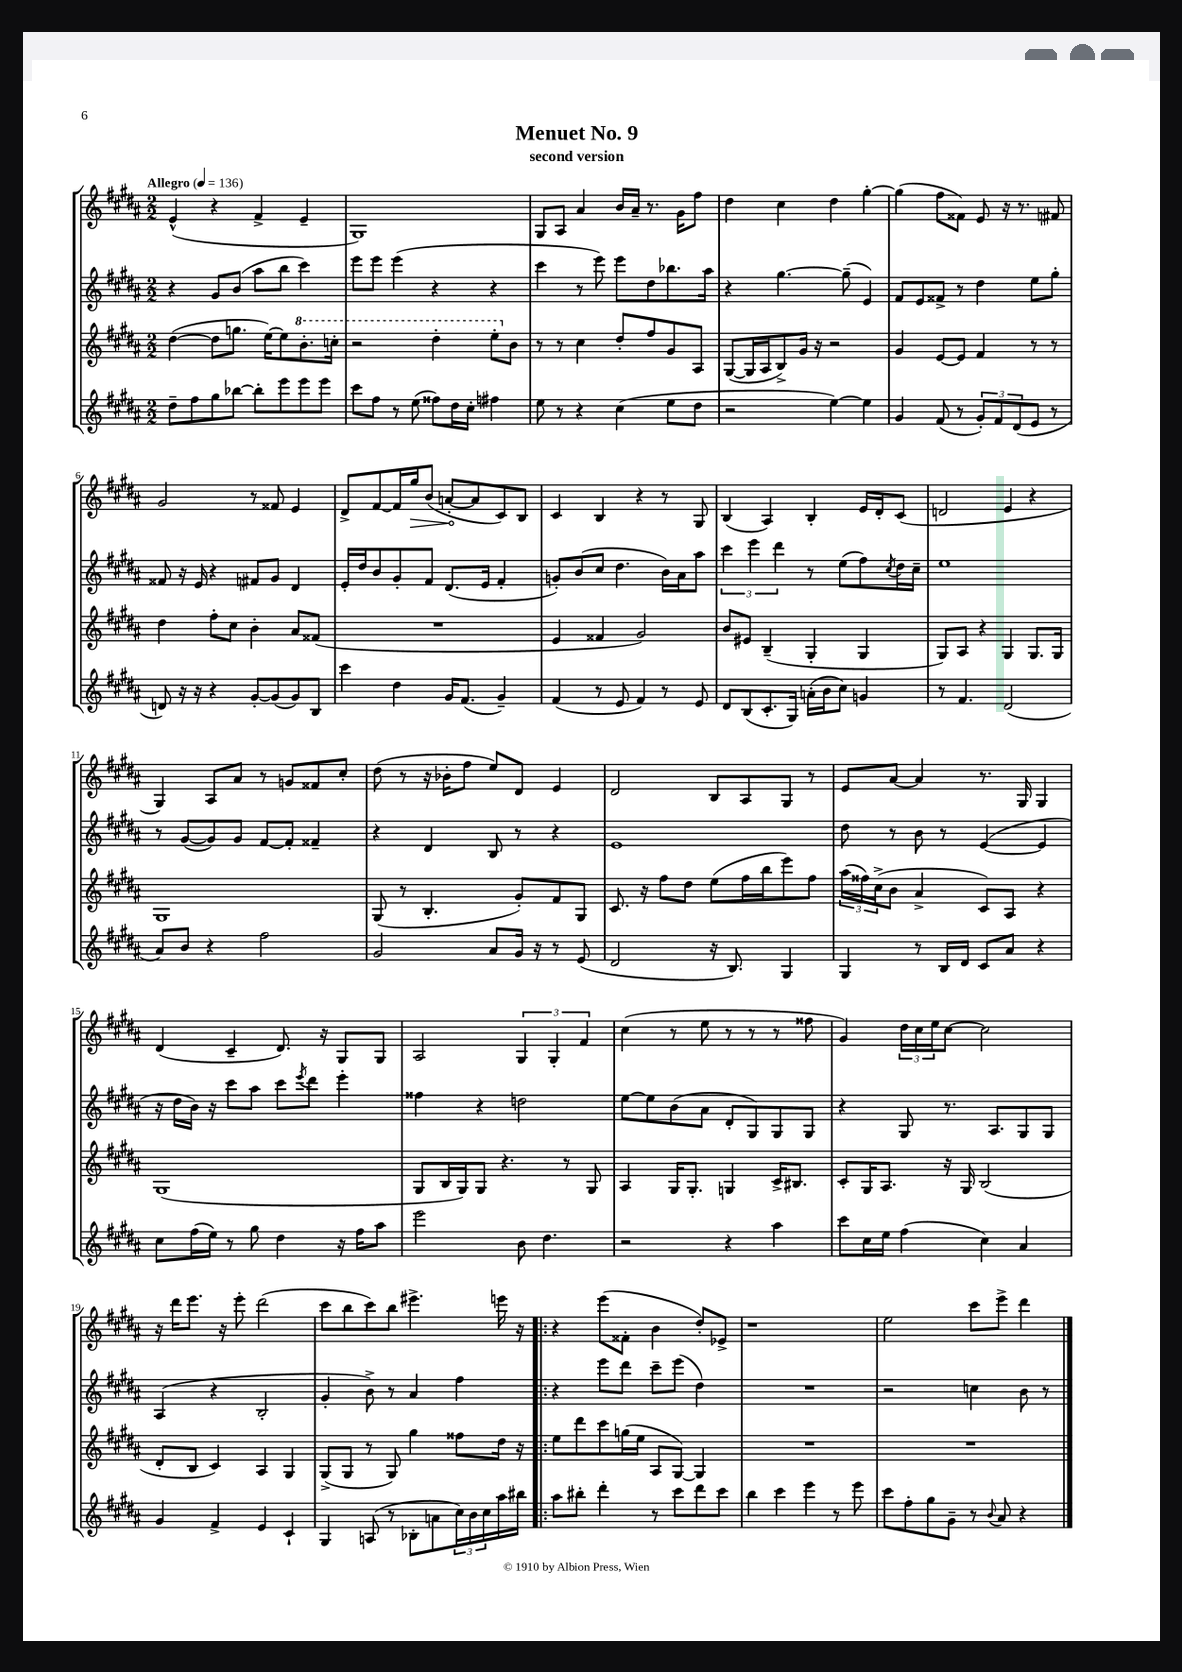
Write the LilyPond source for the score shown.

\header { title = "Menuet No. 9" subtitle = "second version" }
<<
\new StaffGroup <<
\new Staff = "s0" {
    \clef treble \key b \major \numericTimeSignature \time 2/2 \tempo "Allegro" 4 = 136
    e'4-^( r4 fis'4-> e'4-- |
    gis1) |
    gis8 ais8 ais'4 b'16 ais'16-- r8. gis'16 fis''8 |
    dis''4 cis''4 dis''4 gis''4~-. |
    gis''4( fis''8 fisis'8) e'8 r16 r8. fis'8 |
    gis'2 r8 fisis'8 e'4 |
    dis'8-> fis'8~ fis'16 \once \override Hairpin.circled-tip = ##t gis''16\> b'8( a'8~-.\! a'8 cis'8) b8 |
    cis'4 b4 r4 r8 gis8 |
    b4( ais4) b4-. e'16 dis'16-. cis'8( |
    d'2 e'4 r4 |
    gis4) ais8 ais'8 r8 g'8 fisis'8 cis''8-. |
    dis''8( r8 r16 bes'16-. fis''8 e''8) dis'8 e'4 |
    dis'2 b8 ais8 gis8 r8 |
    e'8 ais'8~ ais'4 r8. gis16 gis4 |
    dis'4( cis'4-- dis'8.) r16 gis8 gis8 |
    ais2 \tuplet 3/2 { gis4 gis4-. fis'4 } |
    cis''4( r8 e''8 r8 r8 r8 fisis''8 |
    gis'4) \tuplet 3/2 { dis''16 cis''16 e''16 } cis''8~ cis''2 |
    r16 dis'''16 e'''8. r16 e'''8-. dis'''2( |
    cis'''8 b''8 cis'''8) b''8 eis'''4.-> e'''16 r16 |
    \bar ".|:" r4 e'''8( fisis'8-. b'4 dis''8-.) ees'8-> |
    r1 |
    e''2 cis'''8 e'''8-> dis'''4 \bar "|." |
}
\new Staff = "s1" {
    \clef treble \key b \major \numericTimeSignature \time 2/2
    r4 gis'8 b'8( ais''8 b''8 cis'''4) |
    e'''8 e'''8 e'''4( r4 r4 |
    cis'''4 r8 e'''8) e'''8 dis''8 bes''8. ais''16 |
    r4 gis''4.~ gis''8--( e'4) |
    fis'8 e'8 fisis'8-> r8 dis''4 e''8 gis''8-. |
    fisis'8 r16 e'16 r4 fis'8 gis'8 dis'4 |
    e'16-. dis''16 b'8 gis'8-. fis'8 dis'8.( e'16 fis'4-. |
    g'8-.) b'8( cis''8 dis''4. b'16) ais'16 ais''8 |
    \tuplet 3/2 { cis'''4 e'''4 dis'''4 } r8 e''8( fis''8) \acciaccatura { cis''8 } dis''16 cis''16-- |
    e''1 |
    r8 gis'8~( gis'8) gis'8 fis'8~ fis'8-. fisis'4-- |
    r4 dis'4 b8 r8 r4 |
    e'1 |
    dis''8 r8 b'8 r8 e'4~( e'4 |
    r16 dis''16 b'16) r16 cis'''8 ais''8 cis'''8 \acciaccatura { e'''8 } dis'''8 e'''4-. |
    fisis''4 r4 d''2 |
    e''8~ e''8 b'8( ais'8 dis'8-. gis8) gis8 gis8 |
    r4 gis8 r8. ais8. gis8 gis8 |
    ais4( r4 b2-. |
    gis'4-. b'8->) r8 ais'4 fis''4 |
    \bar ".|:" r4 e'''8 dis'''8 cis'''8-- e'''8( dis''4) |
    R1 |
    r2 c''4 b'8 r8 \bar "|." |
}
\new Staff = "s2" {
    \clef treble \key b \major \numericTimeSignature \time 2/2
    dis''4~( dis''8 g''8. e''16~) e''8 \ottava #1 b''8.-. c'''16-. |
    r2 dis'''4-. e'''8-. \ottava #0 b'8 |
    r8 r8 cis''4 dis''8-. fis''8 gis'8 ais8 |
    gis8~( gis16 ais16 b8->) gis'16 r16 r2 |
    gis'4 e'8~ e'8 fis'4 r8 r8 |
    dis''4 fis''8-. cis''8 b'4-. ais'8 fisis'8( |
    R1 |
    e'4 fisis'4 gis'2) |
    b'8 eis'8 b4--( gis4-. gis4 |
    gis8) ais8 r4 gis4 gis8. gis16 |
    gis1 |
    gis8( r8 b4.-. gis'8-.) fis'8 gis8 |
    cis'8. r16 fis''8 dis''8 e''8( fis''16 b''16 e'''8) fis''8 |
    \tuplet 3/2 { ais''16( fisis''16) cis''16->( } b'8 ais'4-> cis'8) ais8 r4 |
    gis1( |
    gis8 b16 gis16) gis8 r4. r8 gis8 |
    ais4 gis16 gis8.-. g4 cis'16-> bis8. |
    cis'8-. gis16 ais8. r16 gis16 b2( |
    dis'8-. b8 cis'4) ais4 gis4 |
    gis8->( gis8 r8 gis8) gis''4 fisis''8 dis''16 r16 |
    \bar ".|:" e''8 dis'''8 cis'''8 g''16( e''16 ais8 gis8~) gis4 |
    R1 |
    R1 \bar "|." |
}
\new Staff = "s3" {
    \clef treble \key b \major \numericTimeSignature \time 2/2
    dis''8-- fis''8 gis''8 bes''8~ bes''8-. e'''8 e'''8 e'''8 |
    cis'''8 fis''8 r8 e''8( fisis''8) dis''16 cis''16-. fis''4 |
    e''8 r8 r4 cis''4( e''8 dis''8 |
    r2 e''4~) e''4 |
    gis'4 fis'8( r8 \tuplet 3/2 { gis'8-.) fis'8 dis'8( } e'8 r8 |
    d'8) r16 r16 r4 gis'8~-. gis'8( gis'8) b8 |
    cis'''4 dis''4 gis'16 fis'8.( gis'4--) |
    fis'4( r8 e'8 fis'4) r8 e'8 |
    dis'8 b8( cis'8.-. gis16) a'16-.( b'16 cis''8) g'4 |
    r8 fis'4. dis'2( |
    ais'8) b'8 r4 fis''2 |
    gis'2 ais'8 gis'16 r16 r8 e'8( |
    dis'2 r16 b8.) gis4 |
    gis4 r8 b16 dis'16 cis'8 ais'8 r4 |
    cis''8 fis''16( e''16) r8 gis''8 dis''4 r16 fis''16 ais''8 |
    e'''2 b'8 dis''4. |
    r2 r4 ais''4 |
    cis'''8 cis''16 e''16 fis''4( cis''4) ais'4 |
    gis'4 fis'4-> e'4 cis'4-! |
    gis4 a8( r8 bes8-. a'8 \tuplet 3/2 { cis''16) b'16 cis''16 } ais''16 bis''16 |
    \bar ".|:" ais''8 bis''8-. dis'''4-. r8 cis'''8 dis'''8 cis'''8 |
    b''4 cis'''4 e'''4 r8 e'''8 |
    cis'''8 fis''8-. gis''8 gis'8-- r8 \appoggiatura { b'8 } ais'8 r4 \bar "|." |
}
>>
>>
